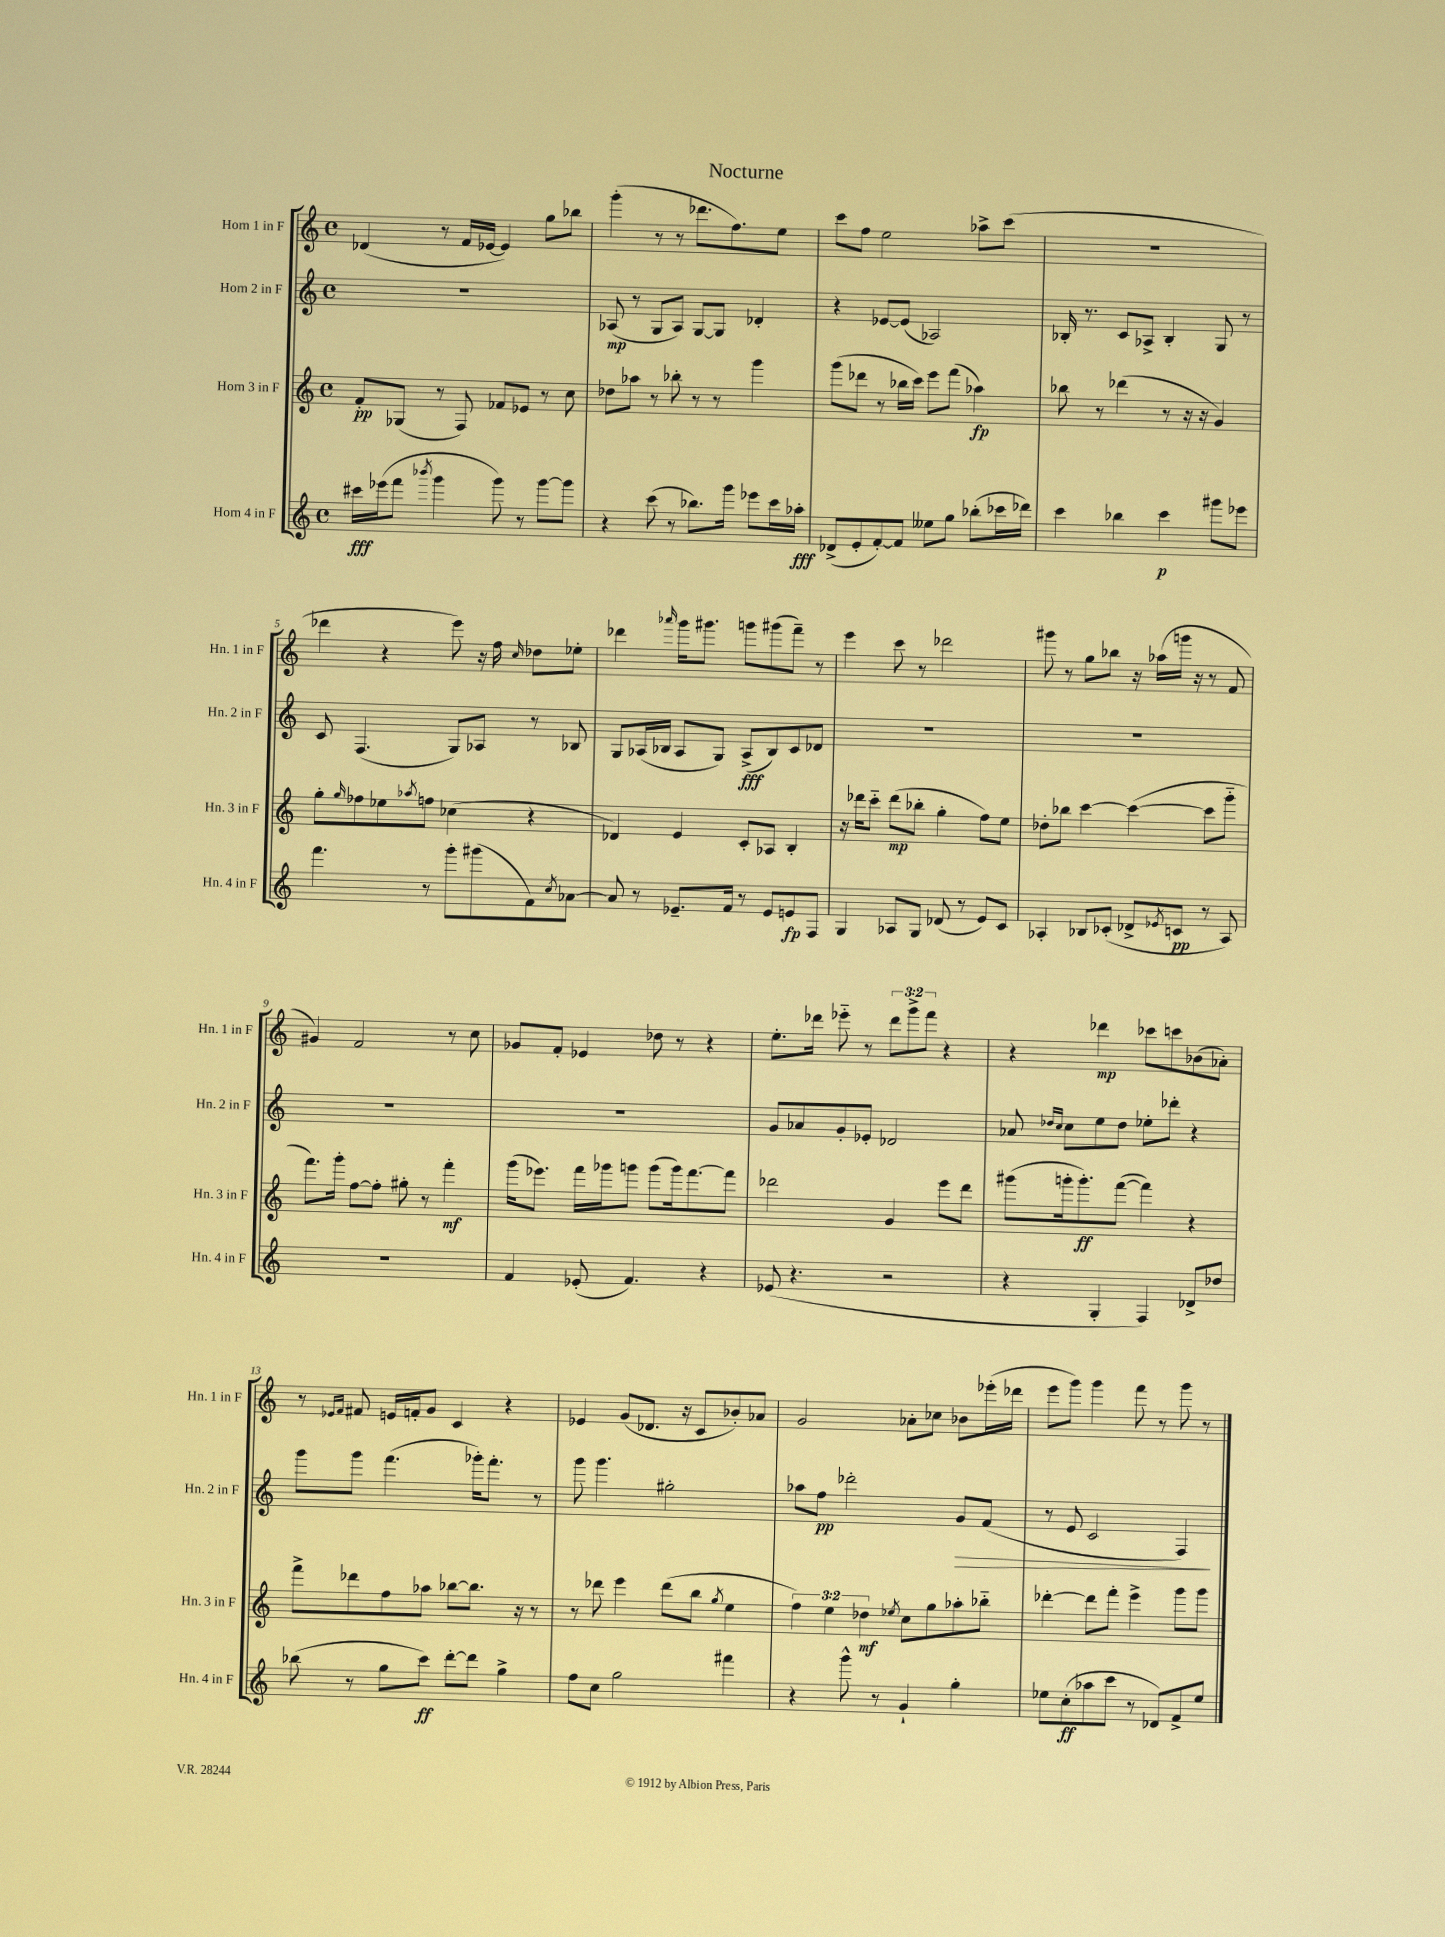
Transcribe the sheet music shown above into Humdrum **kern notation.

**kern	**kern	**kern	**kern
*staff4	*staff3	*staff2	*staff1
*clefG2	*clefG2	*clefG2	*clefG2
*k[]	*k[]	*k[]	*k[]
*M4/4	*M4/4	*M4/4	*M4/4
*met(c)	*met(c)	*met(c)	*met(c)
16ccc#	8f'	1r	(4d-
(16eee-	.	.	.
8fff	(8G-	.	.
8qbbb-	.	.	.
4ggg	8r	.	8r
.	8F)	.	16f
.	.	.	[16e-
8ggg)	8f-	.	4e-])
8r	8e-	.	.
[8ggg	8r	.	8gg
8ggg]	8cc	.	8bb-
=	=	=	=
4r	8dd-	(8A-	(4ggg'
.	8aa-	8r	.
(8ccc	8r	8G	8r
8r	8bb-'	8A-)	8r
8.bb-)	8r	[8G	8.ddd-
.	8r	8G]	.
16ggg	.	.	8.ff)
8eee-	4ggg	4d-'	.
16ccc	.	.	8ee
16aa-'	.	.	.
=	=	=	=
(8d-^	(8ggg	4r	8ccc
8e'	8ddd-	.	8ff
[8f')	8r	[8e-	2ee
8f]	16bb-	(8e-]	.
.	16ccc)	.	.
8ee--	8eee	2A-)	.
8gg	(8fff	.	.
(8bb-'	4aa-)	.	8aa-^
16ccc-	.	.	(8ccc
16ddd-)	.	.	.
=	=	=	=
4ccc	8bb-	16B-'	1r
.	.	8.r	.
.	8r	.	.
4bb-	(4ddd-	8c	.
.	.	8A-^	.
4ccc	8r	4B-'	.
.	16r	.	.
.	16r	.	.
8ggg#	4g)	8G	.
8eee-	.	8r	.
=	=	=	=
4.fff	8gg'	8c	4ddd-
.	16qqgg	.	.
.	8ff-	(4.F	.
.	8ee-	.	4r
.	8qaa-	.	.
8r	8ff	.	.
8ggg'	(4cc-	8G)	8eee)
(8ggg#	.	8A-	16r
.	.	.	16ff
.	.	.	16qqcc
8f)	4r	8r	8dd-
8qcc	.	.	.
[8a-	.	8B-	8ee-'
=	=	=	=
8a-]	4d-)	8G	4ddd-
8r	.	(16A-	.
.	.	16B-	.
.	.	.	16qqaaa-
8.e-~	4e	8A-	16ggg
.	.	.	8.ggg#
.	.	8G)	.
16f	.	.	.
8r	8c'	(8A-^	8ggg
8e-	8A-	8B-)	(8ggg#
8e	4B'	8c	8fff~)
8F	.	8d-	8r
=	=	=	=
4G	16r	1r	4eee
.	16ddd-	.	.
.	8ccc'~	.	.
8A-	(8ddd-	.	8ccc
8G	8bb-'	.	8r
(8d-	4gg'	.	2ddd-
8r	.	.	.
8e)	8ff)	.	.
8c	8ee	.	.
=	=	=	=
4A-'	8dd-'	1r	8ggg#
.	8bb-	.	8r
8B-	[4ccc	.	8gg
(8c-'	.	.	8bb-
8d-^	(4ccc_	.	16r
.	.	.	(16aa-
8qe-	.	.	.
8c	.	.	16ggg
.	.	.	16r
8r	8ccc]	.	8r
8A-)	8ggg'~	.	8f
=	=	=	=
1r	8.fff)	1r	4g#)
.	16ggg'	.	.
.	[8ff	.	2f
.	8ff']	.	.
.	8gg#'	.	.
.	8r	.	.
.	4fff'	.	8r
.	.	.	8cc
=	=	=	=
4f	(16ggg	1r	8g-
.	8.eee-)	.	.
.	.	.	8f'
(8e-'	16fff	.	4e-
.	16ggg-	.	.
4.f)	8ggg	.	.
.	(8ggg	.	8dd-
.	16ggg)	.	8r
.	[8.fff	.	.
4r	.	.	4r
.	8fff]	.	.
=	=	=	=
(8e-	2ddd-	8g	8.ee'
4.r	.	8a-	.
.	.	.	16ddd-
.	.	8g'	8eee-'~
.	.	8e-'	8r
2r	4g	2d-	12ddd-
.	.	.	12ggg^
.	.	.	12fff
.	8eee	.	4r
.	8ddd-	.	.
=	=	=	=
4r	(8ggg#	8a-	4r
.	.	16qqdd-	.
.	.	16qqcc	.
.	16ggg'	8cc	.
.	8.ggg')	.	.
4G'	.	8ee	4ddd-
.	([8fff	8dd-	.
4F)	4fff])	8ee-'	8ccc-
.	.	8ddd-'	8ccc
8d-^	4r	4r	(8b-
8dd-	.	.	8a-')
=	=	=	=
(8bb-	8fff^	8ggg	8r
.	.	.	16qqe-
.	.	.	16qqf
8r	8ddd-	8ggg	8f#
8gg	8ff	(4.fff	16e
.	.	.	16f'
8ccc)	8aa-	.	8g
[8ddd'	[8bb-	.	4c
8ddd]	8.bb-]	16ggg-')	.
.	.	8.fff'	.
4gg^	.	.	4r
.	16r	.	.
.	8r	8r	.
=	=	=	=
8ff	8r	8ggg	4e-
8cc	8ddd-	4.ggg	.
2gg	4eee	.	(8g
.	.	.	8.d-
.	(8ddd-	2gg#'	.
.	.	.	16r
.	8bb	.	8c
.	8qgg	.	.
4fff#	4ee	.	8b-')
.	.	.	8a-
=	=	=	=
4r	6ff)	8aa-	2g
.	.	8ff	.
.	6ee	.	.
8ggg^^	.	2ddd-'	.
.	6dd-	.	.
8r	.	.	.
.	8qee-	.	.
4g`	8cc	.	8a-'
.	8gg	.	8cc-
4gg'	8aa-'	8g	8b-
.	8bb-'~	(8f	(16eee-'
.	.	.	16ddd-
=	=	=	=
8ee-	[4ddd-'	8r	8eee
(8cc'	.	8e	8ggg)
8aa-	8ddd-]	2c	4ggg
8ccc	8fff'	.	.
8r	4eee^	.	8fff
8d-)	.	.	8r
8f^	8ggg	4F)	8ggg
8ee-	8ggg	.	8r
==	==	==	==
*-	*-	*-	*-
